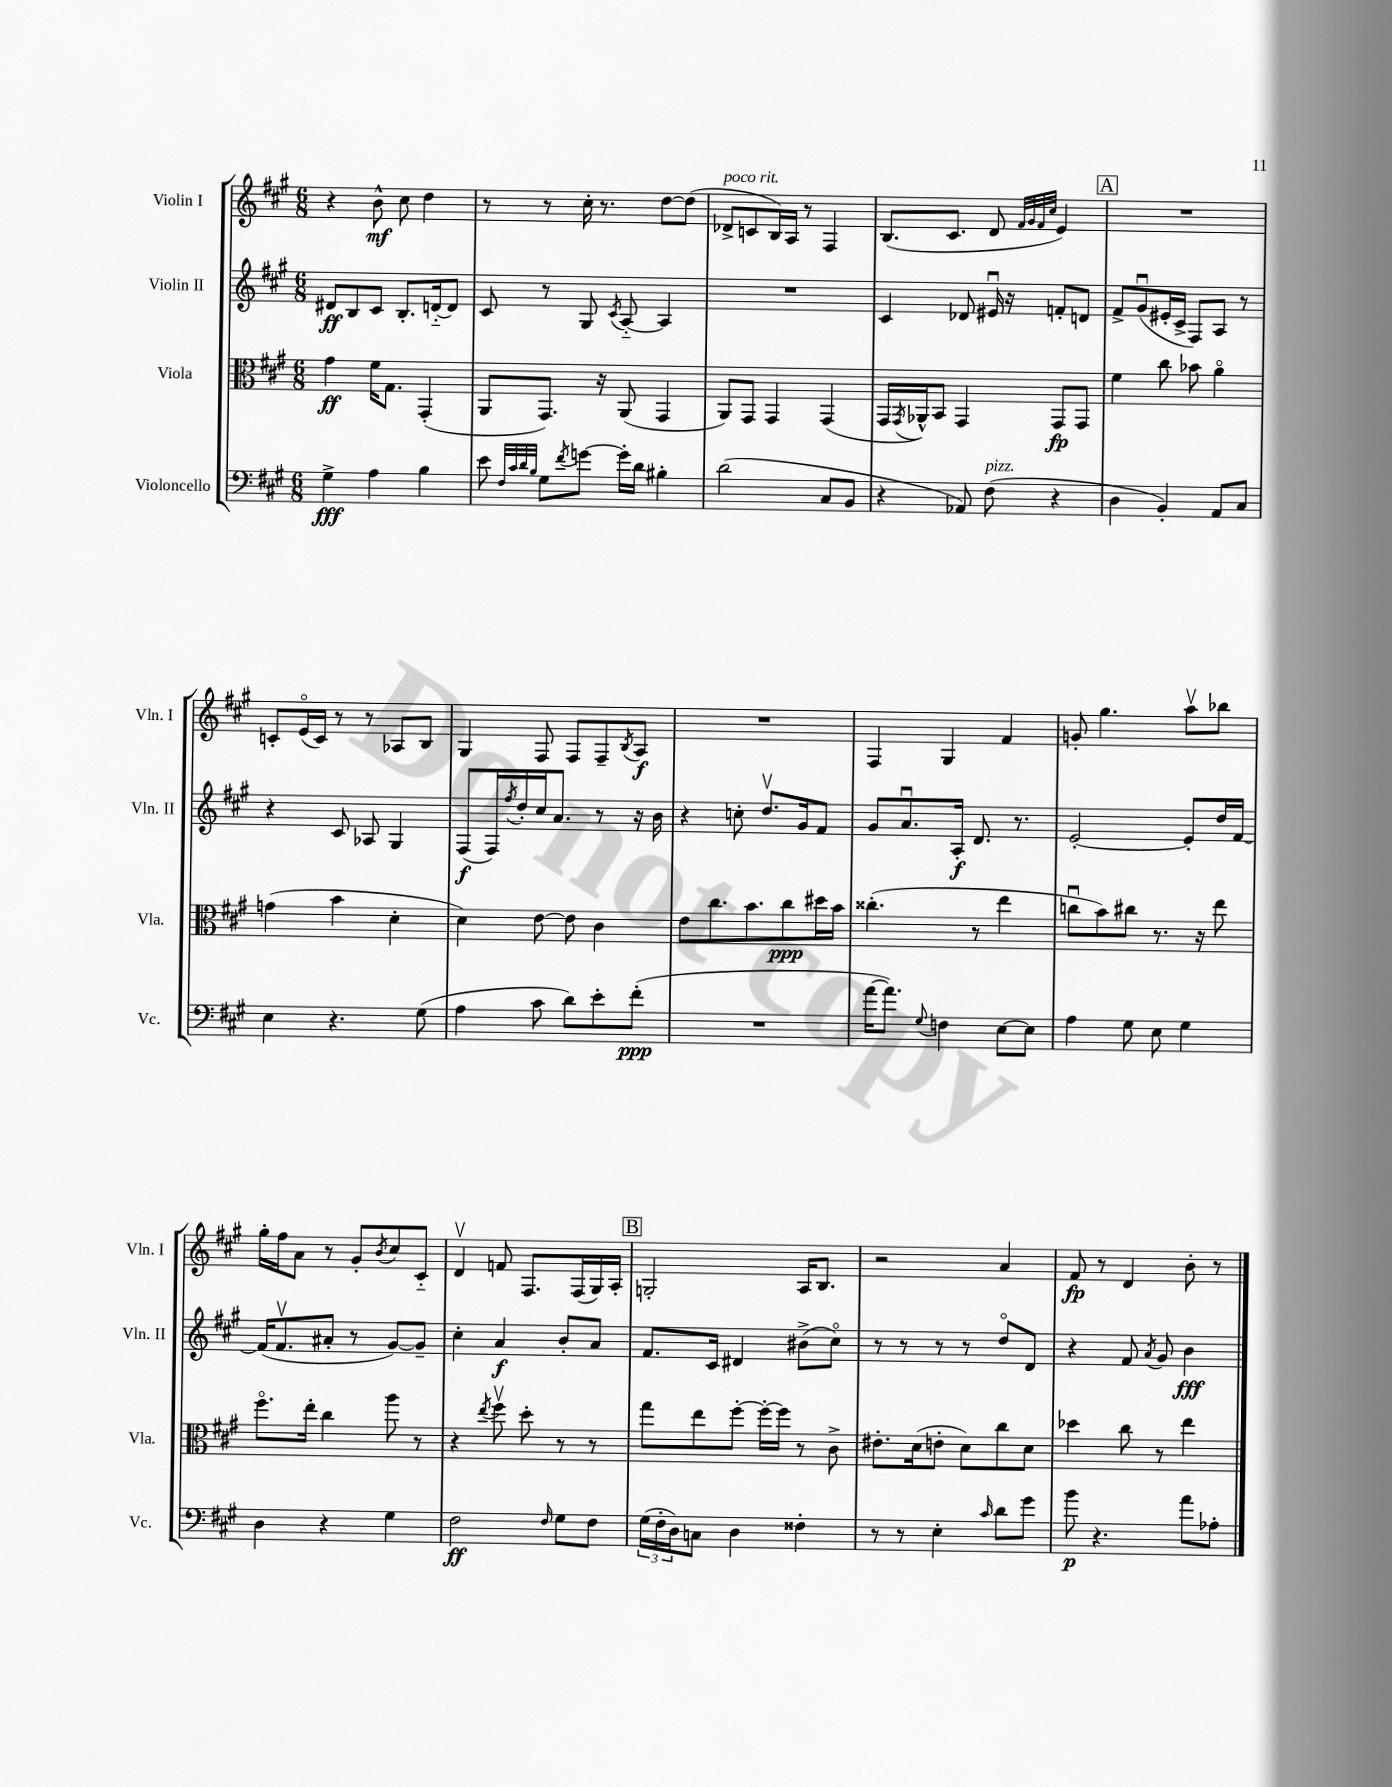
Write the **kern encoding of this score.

**kern	**kern	**kern	**kern
*staff4	*staff3	*staff2	*staff1
*clefF4	*clefC3	*clefG2	*clefG2
*k[f#c#g#]	*k[f#c#g#]	*k[f#c#g#]	*k[f#c#g#]
*M6/8	*M6/8	*M6/8	*M6/8
4G#^\	4g#\	8d#/L	4r
.	.	8B/	.
4A\	16f#\LK	8c#/J	8b^^\
.	8.G#\J	.	.
.	.	8.B'/L	8cc#\
4B\	(4GG#'/	.	4dd\
.	.	[16d'~/k	.
.	.	8d/]J	.
=	=	=	=
8e\	8AA/L	8c#/	8r
32qqF#/LLL	.	.	.
32qqc#/	.	.	.
32qqd/	.	.	.
32qqB/JJJ	.	.	.
8G#\L	8.GG#/J)	8r	8r
8qf#/	.	.	.
[8g\J	.	8G#/	16cc#'\
.	16r	.	8.r
.	.	8qc#/	.
16g'\]LL	(8AA/	[8A'~/	.
16d\JJ	.	.	.
4B#'\	4GG#/	4A/]	[8dd\L
.	.	.	(8dd\]J
=	=	=	=
(2d\	8AA/L)	2.r	8d-^/L
.	8GG#/J	.	8c/
.	4GG#/	.	16B/L)
.	.	.	16A/JJ
.	.	.	8r
8C#/L	(4GG#/	.	4F#/
8BB/J	.	.	.
=	=	=	=
4r	16GG#/LL	4c#/	(8.B/L
.	8qGG#/	.	.
.	16AA-^^/J)	.	.
.	8BB/J	.	.
.	.	.	8.c#/J
8AA-/)	4GG#/	8d-/	.
(8F#\	.	16e#u/	8d/
.	.	16r	.
.	.	.	32qqf#/LLL
.	.	.	32qqg#/
.	.	.	32qqf#/
.	.	.	32qqcc#/JJJ
4r	8GG#/L	8f'/L	4e/)
.	8GG#/J	8d/J	.
=	=	=	=
4D\	4f#\	8f#^/L	2.r
.	.	(8g#u/	.
4BB'/)	8cc#\	16e#'/L	.
.	.	16c#^/JJ	.
.	8b-\	8F#/L)	.
8AA/L	4ao\	8A/J	.
8C#/J	.	8r	.
=	=	=	=
4E\	(4g\	4r	8c'/L
.	.	.	(16eo/L
.	.	.	16c/JJ)
4.r	4b\	8c#/	8r
.	.	8A-/	8r
.	4d'\	4G#/	8A-/L
(8G#\	.	.	8B/J
=	=	=	=
4A\	4d\)	(8F#/L	4G#/
.	.	16F#/L)	.
.	.	8qff#/	.
.	.	16dd'/	.
8c#\	[8e\	16cc#/J	8F#/
.	.	8.a/J	.
8d\L)	8e\]	.	8F#/L
8e'\	4c#\	8r	8F#~/
.	.	.	8qB/
(8f#'\J	.	16r	8A/J
.	.	16b\	.
=	=	=	=
2.r	8e\L	4r	2.r
.	8.cc#\	.	.
.	.	8cc'\	.
.	8.b\	.	.
.	.	8.ddv/L	.
.	8cc#\	.	.
.	.	16g#/k	.
.	16dd#\L	8f#/J	.
.	16b\JJ	.	.
=	=	=	=
[16a\LK	(4.cc##'\	8g#/L	4F#/
8.a\]J)	.	.	.
.	.	8.au/	.
8qqG#/	.	.	.
4F\	.	.	4G#/
.	.	16A'/Jk	.
.	8r	8.d/	.
[8E\L	4ee\	.	4f#/
.	.	8.r	.
8E\]J	.	.	.
=	=	=	=
4A\	8ccu\L	[2e'/	8g'/
.	8b\)	.	4.gg#\
8G#\	8cc#\J	.	.
8E\	8.r	.	.
4G#\	.	8e'/]L	8aav\L
.	16r	.	.
.	8ee\	16dd/L	8bb-\J
.	.	[16f#/JJ	.
=	=	=	=
4D\	8.ff#o\L	(16f#/]LK	16gg#'\LL
.	.	8.f#v/	16ff#\J
.	.	.	8a\J
.	16ee'\Jk	.	.
4r	4cc#\	8a#'/J	8r
.	.	8r	8g#'/L
.	.	.	8qb/
4G#\	8aa\	[8g#/L)	8cc#/
.	8r	8g#~/]J	8c#'~/J
=	=	=	=
2F#\	4r	4cc#'\	4dv/
.	8qee/	.	.
.	8ff#v\	4a/	8f/
.	8dd'\	.	8.F#/L
16qqF#/	.	.	.
8G#\L	8r	8b'/L	.
.	.	.	(16F#/L
8F#\J	8r	8a/J	16G#/)
.	.	.	16A'/JJ
=	=	=	=
(24G#\LL	8gg#\L	8.f#/L	2G'/
24F#'\	.	.	.
24D\J)	.	.	.
8C\J	8ee\	.	.
.	.	16c#/Jk	.
4D\	[8ff#'\J	4d#/	.
.	16ff#'\_LL	.	.
.	16ff#\]JJ	.	.
4F##'\	8r	(8b#^\L	16A/LK
.	.	.	8.B/J
.	8c#^\	8cc#o\J)	.
=	=	=	=
8r	8.e#'\L	8r	2r
8r	.	8r	.
.	(16d\k	.	.
4E'\	8e'\J	8r	.
.	8d\L)	8r	.
16qqc#/	.	.	.
8d\L	8cc#\	8ddo/L	4a/
8g#\J	8d\J	8d/J	.
=	=	=	=
8b\	4dd-\	4r	8f#/
4.r	.	.	8r
.	8cc#\	8f#/	4d/
.	.	8qa/	.
.	8r	8g#/	.
8a\L	4ee\	4b\	8b'\
8A-'\J	.	.	8r
==	==	==	==
*-	*-	*-	*-
